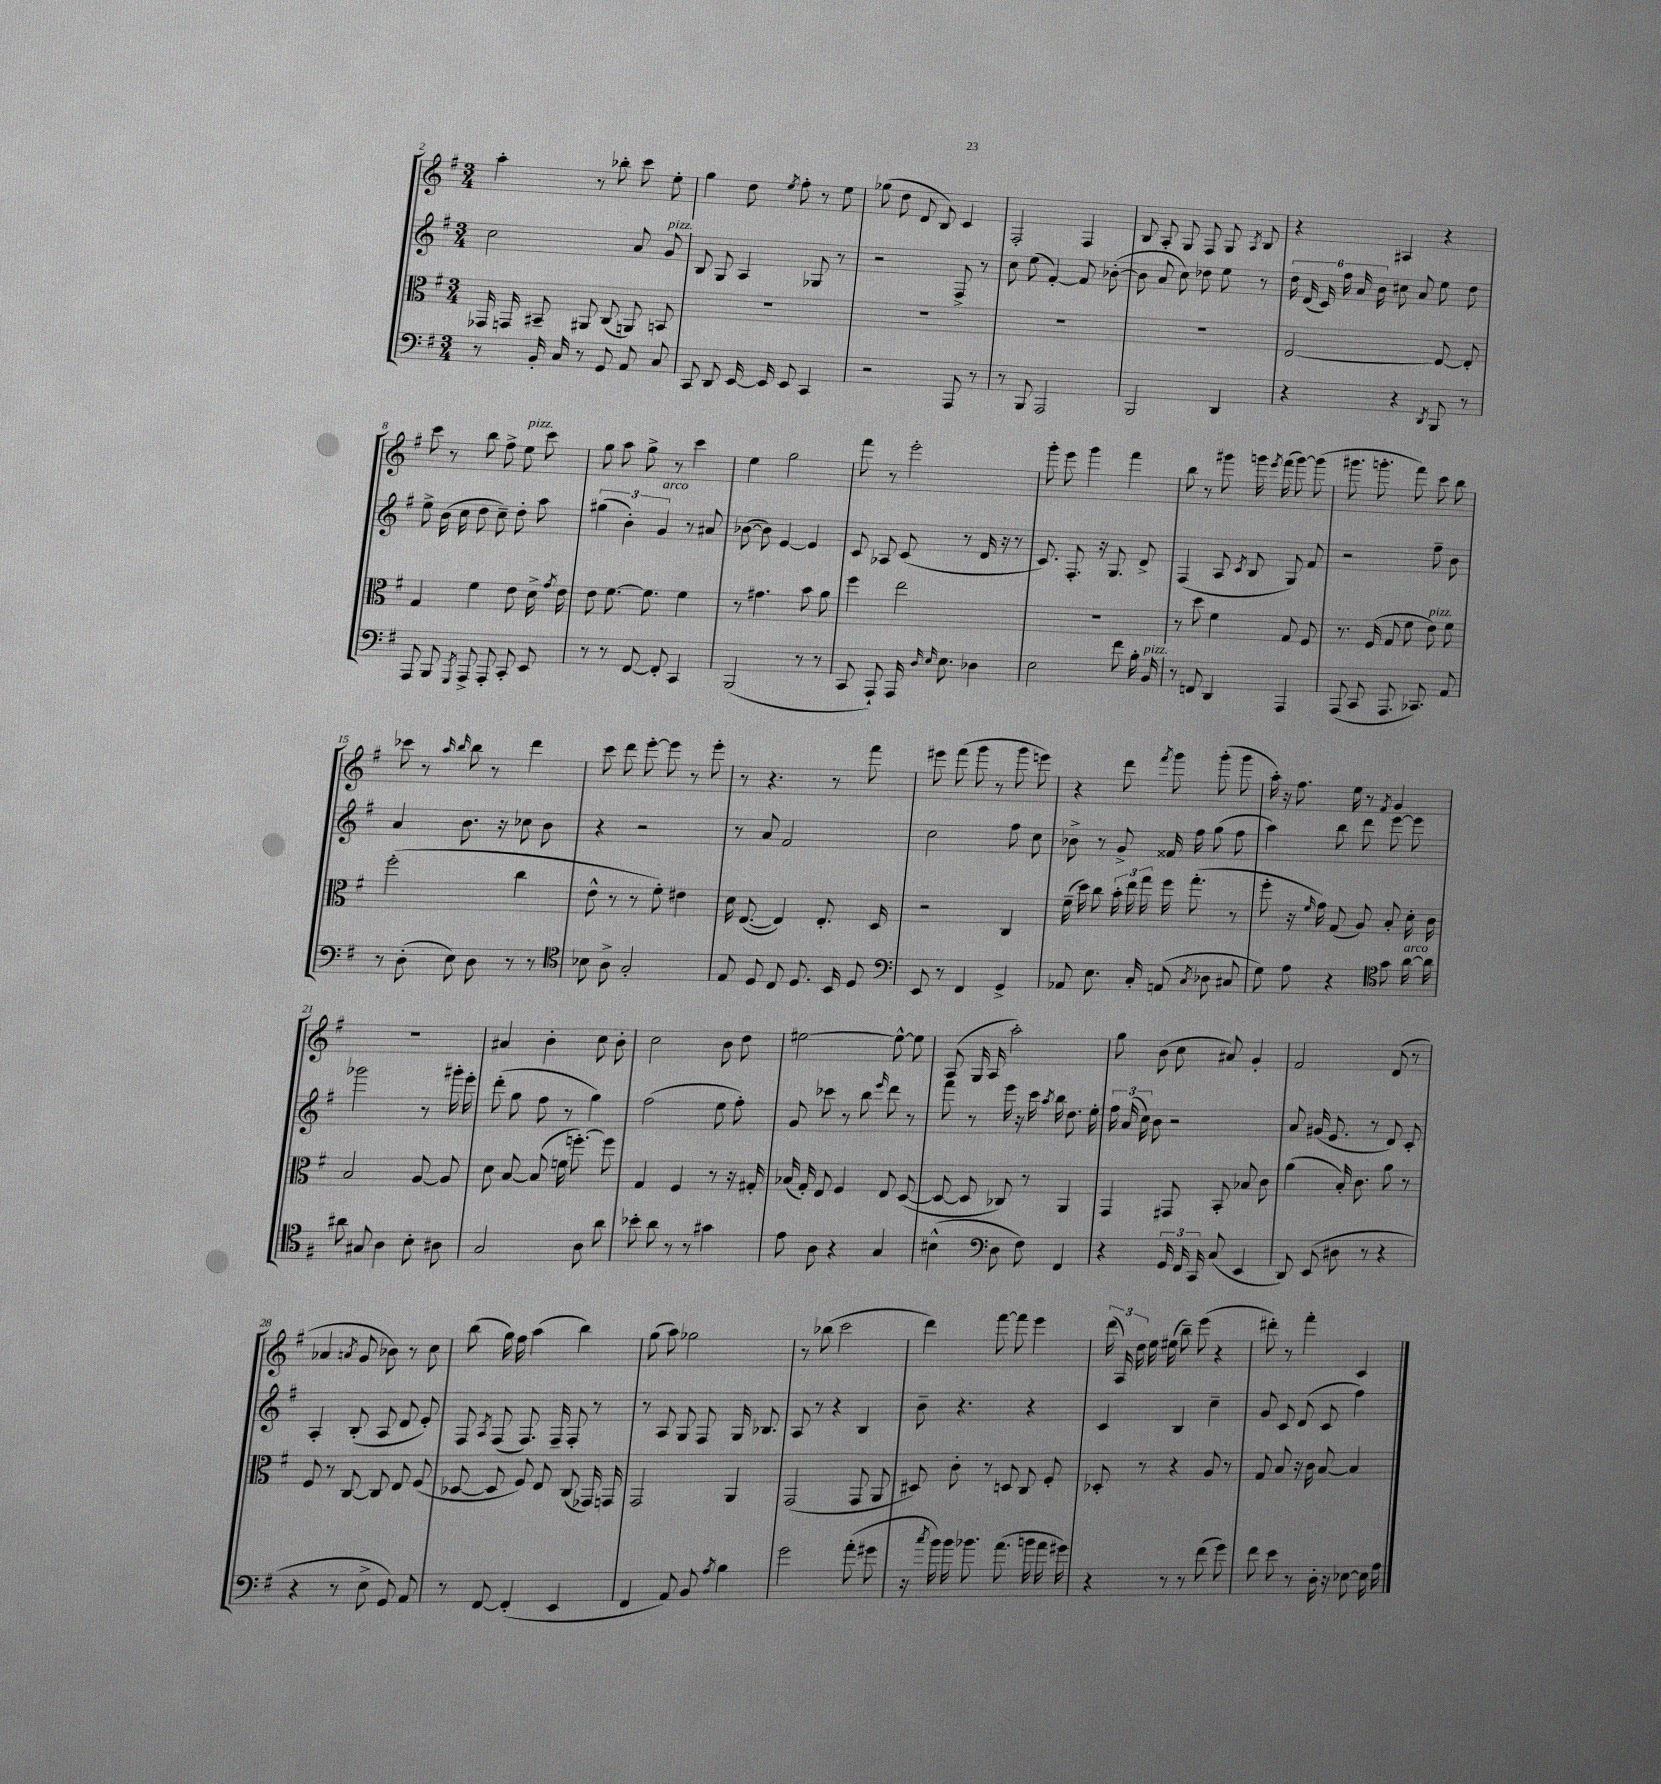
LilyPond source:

<<
\new StaffGroup <<
\new Staff = "s0" {
    \clef treble \key g \major \numericTimeSignature \time 3/4
    \autoBeamOff a''4-. r8 bes''8-. c'''8 e''8-. |
    g''4 d''8 \acciaccatura { e''8 } fis''8-. r8 e''8 |
    ges''8( d''8 d'8 b8) c'4 |
    fis2-. fis4 |
    b8 a8-. g8 fis8 g8 \acciaccatura { a8 } b8 |
    r4 ais4 r4 |
    c'''8 r8 b''8 fis''8-> e''8^\markup { \italic "pizz." } c'''8 |
    g''8 a''8 g''8-> r8 c'''4 |
    e''4 g''2 |
    fis'''8 r8 e'''2-. |
    g'''8-. e'''8 g'''4 fis'''4 |
    b''8 r8 gis'''8 g'''16 \acciaccatura { e'''8 } fis'''16( g'''8~) g'''8( |
    gis'''8. g'''8.-. fis'''8) c'''8 b''8 |
    ces'''8 r8 \grace { a''16 b''16 } b''8 r8 d'''4 |
    c'''8 d'''8 e'''8~-. e'''8 r8 e'''8-. |
    r8 r4. r8 fis'''8 |
    eis'''8 fis'''8( g'''8 r8 g'''8 e'''8) |
    r4 d'''8 \acciaccatura { fis'''8 } g'''8 g'''8-.( g'''8 |
    a''16-.) r16 fis''8. e''16 r8 \acciaccatura { fis'8 } g'4 |
    R2. |
    ais'4 b'4-. c''8 b'8-. |
    c''2 b'8 d''8 |
    eis''2~ eis''8~-^ eis''8 |
    a8( g16 a16 a''2-.) |
    g''8 b'8( c''8 ais'8) g'4-. |
    fis'2 d'8( r8 |
    aes'4 \acciaccatura { a'8 } g'8 bes'8) r8 c''8 |
    b''8( g''16) fis''16 a''4( b''4) |
    g''8( a''8) ges''2 |
    r8 bes''8( c'''2 |
    d'''4) fis'''8~ fis'''8 e'''4 |
    \tuplet 3/2 { d'''16( a16) d''16 } e''16 eis''16( b''8--) e'''8( r4 |
    dis'''8-.) r8 fis'''4-. c'4 \bar "|." |
}
\new Staff = "s1" {
    \clef treble \key g \major \numericTimeSignature \time 3/4
    \autoBeamOff c''2 a'8 g'8^\markup { \italic "pizz." } |
    b8 g8 a4 ges8 r8 |
    r2 fis8-> r8 |
    c''8 e''8( fis'4~-.) fis'8 bes'8~-.( |
    bes'8 a'8 c''8) des''8 e''8 r8 |
    \tuplet 6/4 { d''16 d'16( c'16) fis''16 a'16 b'16 } cis''8 a'8 e''8 d''8 |
    e''8-> b'16( c''16 d''8 c''8--) d''8-. a''8 |
    \tuplet 3/2 { gis''4( b'4-.) g'4^\markup { \italic "arco" } } r8 ais'8 |
    bes'8~( bes'8) e'4~ e'4 |
    c'8 aes8 c'8( r8 d'16 r16 r8 |
    c'8.) fis8.-. r16 g8. d'8-> |
    fis4( a8 \acciaccatura { c'8 } b8 g8) fis'8 |
    r2 fis''8-- b'8 |
    a'4 b'8. r16 ces''8 b'8 |
    r4 r2 |
    r8 a'8 fis'2 |
    c''2 fis''8 c''8 |
    bes'8-> r8 g'8-> fisis'16 fis''16 g''8( fis''8 |
    a''4) b''8 d'''8 e'''8~ e'''8 |
    ges'''2 r8 gis'''16-. e'''16-. |
    d'''8-.( g''8 fis''8 r8 g''4) |
    fis''2( e''8 fis''8-.) |
    g'8 ces'''8 r8 b''8 \grace { e'''16 } d'''8 r8 |
    fis'''8 r8 e'''16 r16 c'''16 \acciaccatura { a''8 } b''16 d''8. e''16-. |
    \tuplet 3/2 { fis''16 a'16( c''16) } b'8 r2 |
    a'8 gis'16( e'8. r8 d'8) c'8-. |
    a4-. b8-.( a8 d'8 e'8-.) |
    fis8 \acciaccatura { a8 } fis8( fis8.) fis16-- fis8-. r8 |
    r8 a8 g8 fis8 g16 bes8. |
    a8 r8 r4 b4 |
    b'8-- r4. r4 |
    c'4 b4 c''4-- |
    g'8 c'8 d'8( c'8 fis''4) \bar "|." |
}
\new Staff = "s2" {
    \clef alto \key g \major \numericTimeSignature \time 3/4
    \autoBeamOff ges,16 g,16 bis,8-- ais,8 c8( a,8) b,8 |
    R2. |
    R2. |
    R2. |
    R2. |
    e2~ e8~ e8-. |
    g4 fis'4 e'8 d'16-> \acciaccatura { g'8 } e'16 |
    e'8 fis'8.~ fis'8. fis'4 |
    r8 gis'4. b'8 a'8 |
    fis''4 e''2 |
    R2. |
    r8 d''8 fis'4 g8 fis8 |
    r8. fis16( g8 fis'8 e'8^\markup { \italic "pizz." }) fis'8 |
    fis''2-.( c''4 |
    e'8-^ r8 r8 fis'8-.) eis'4 |
    d'16 e8.~( e4) e8.-. d16 |
    r2 c4 |
    fis'16--( d''16) c''8 \tuplet 3/2 { b'16-. e''16 g''16 } fis''16 g''8.-.( r8 |
    fis''8-. r16 \grace { fis'16 } g'16) g8( a8) b8-. d'16-. c'16 |
    b2 a8~ a8 |
    d'8 b8~ b8( f'16 f''8.~-.) f''8 |
    g4 fis4 r8 r16 gis16-. |
    bes16( g16-.) e8 fis4 e8 d8~( |
    d8~ d8 ces8) r8 a,4 |
    g,4 gis,8 b,8-. bes8 c'8 |
    a'4( b16-.) c'8. a'8 r8 |
    fis8 r8 c8~ c8 e8 fis8( |
    des8~ des8 fis8) e8 c8( ges,16) g,16 |
    g,2 a,4 |
    g,2( g,8 a,8 |
    dis8) c'8-. r8 d8 c8 fis8-. |
    des8-. r8 r4 a8 r8 |
    g8 b8 r16 c'16 b8~ b4 \bar "|." |
}
\new Staff = "s3" {
    \clef bass \key g \major \numericTimeSignature \time 3/4
    \autoBeamOff r8 b,16-. c16 r8 g,8 a,8 c8 |
    c,8 d,8 e,16~ e,16 e,8 c,4 |
    r2 a,,8 r8 |
    r8 b,,8 a,,2 |
    b,,2 d,4 |
    r4 r4 \acciaccatura { d,8 } b,,8 r8 |
    a,,8 b,,8 \acciaccatura { g,,8 } a,,8-> a,,8-. c,8-. e,8 |
    r8 r8 fis,8~ fis,8-. c,4 |
    b,,2( r8 r8 |
    c,8 a,,8-!) a,,16 \grace { d16 e16 } e8. des4 |
    e2 fis'8 b16-. b,16^\markup { \italic "pizz." } |
    r8 f,8 d,4 a,,4 |
    a,,8( c,8 a,,8. ces,8.) a,8 |
    r8 d8-.( e8) d8 r8 r8 |
    \clef tenor bes8 a8-> g2-. |
    e8 d8 c8 d8. b,16 d8 |
    \clef bass e,8 r8 fis,4 g,4-> |
    aes,8 e8. c16-. a,8( \acciaccatura { c8 } des8 cis8 |
    g8) a8 r4 \clef tenor g'8 a'16~^\markup { \italic "arco" } a'16 |
    ais'8 gis8 a4 b8-. ais8 |
    g2 a8 a'8 |
    bes'8-. a'8 r8 r8 gis'4 |
    e'8 a8 r4 g4 |
    bis4-^( \clef bass d8 fis8) fis,4 |
    r4 \tuplet 3/2 { g,16 fis,16 c,16 } c8( e,4 |
    d,8) e,8( dis8 r8 r4 |
    r4 r8 e8-> g,8) a,8 |
    r8 fis,8~ fis,4-.( e,4 |
    fis,4 a,8) b,8 \acciaccatura { a8 } b4 |
    g'2 a'8-.( gis'8 |
    r16 \acciaccatura { c''8 } b'16) b'16 bes'8. a'8.( b'16 a'16 gis'16) |
    r4 r8 r8 fis'8( g'8) |
    fis'8 e'8 r8 d16-. r16 ees8~ ees16 a16 \bar "|." |
}
>>
>>
\layout { \context { \Score currentBarNumber = #2 } }
